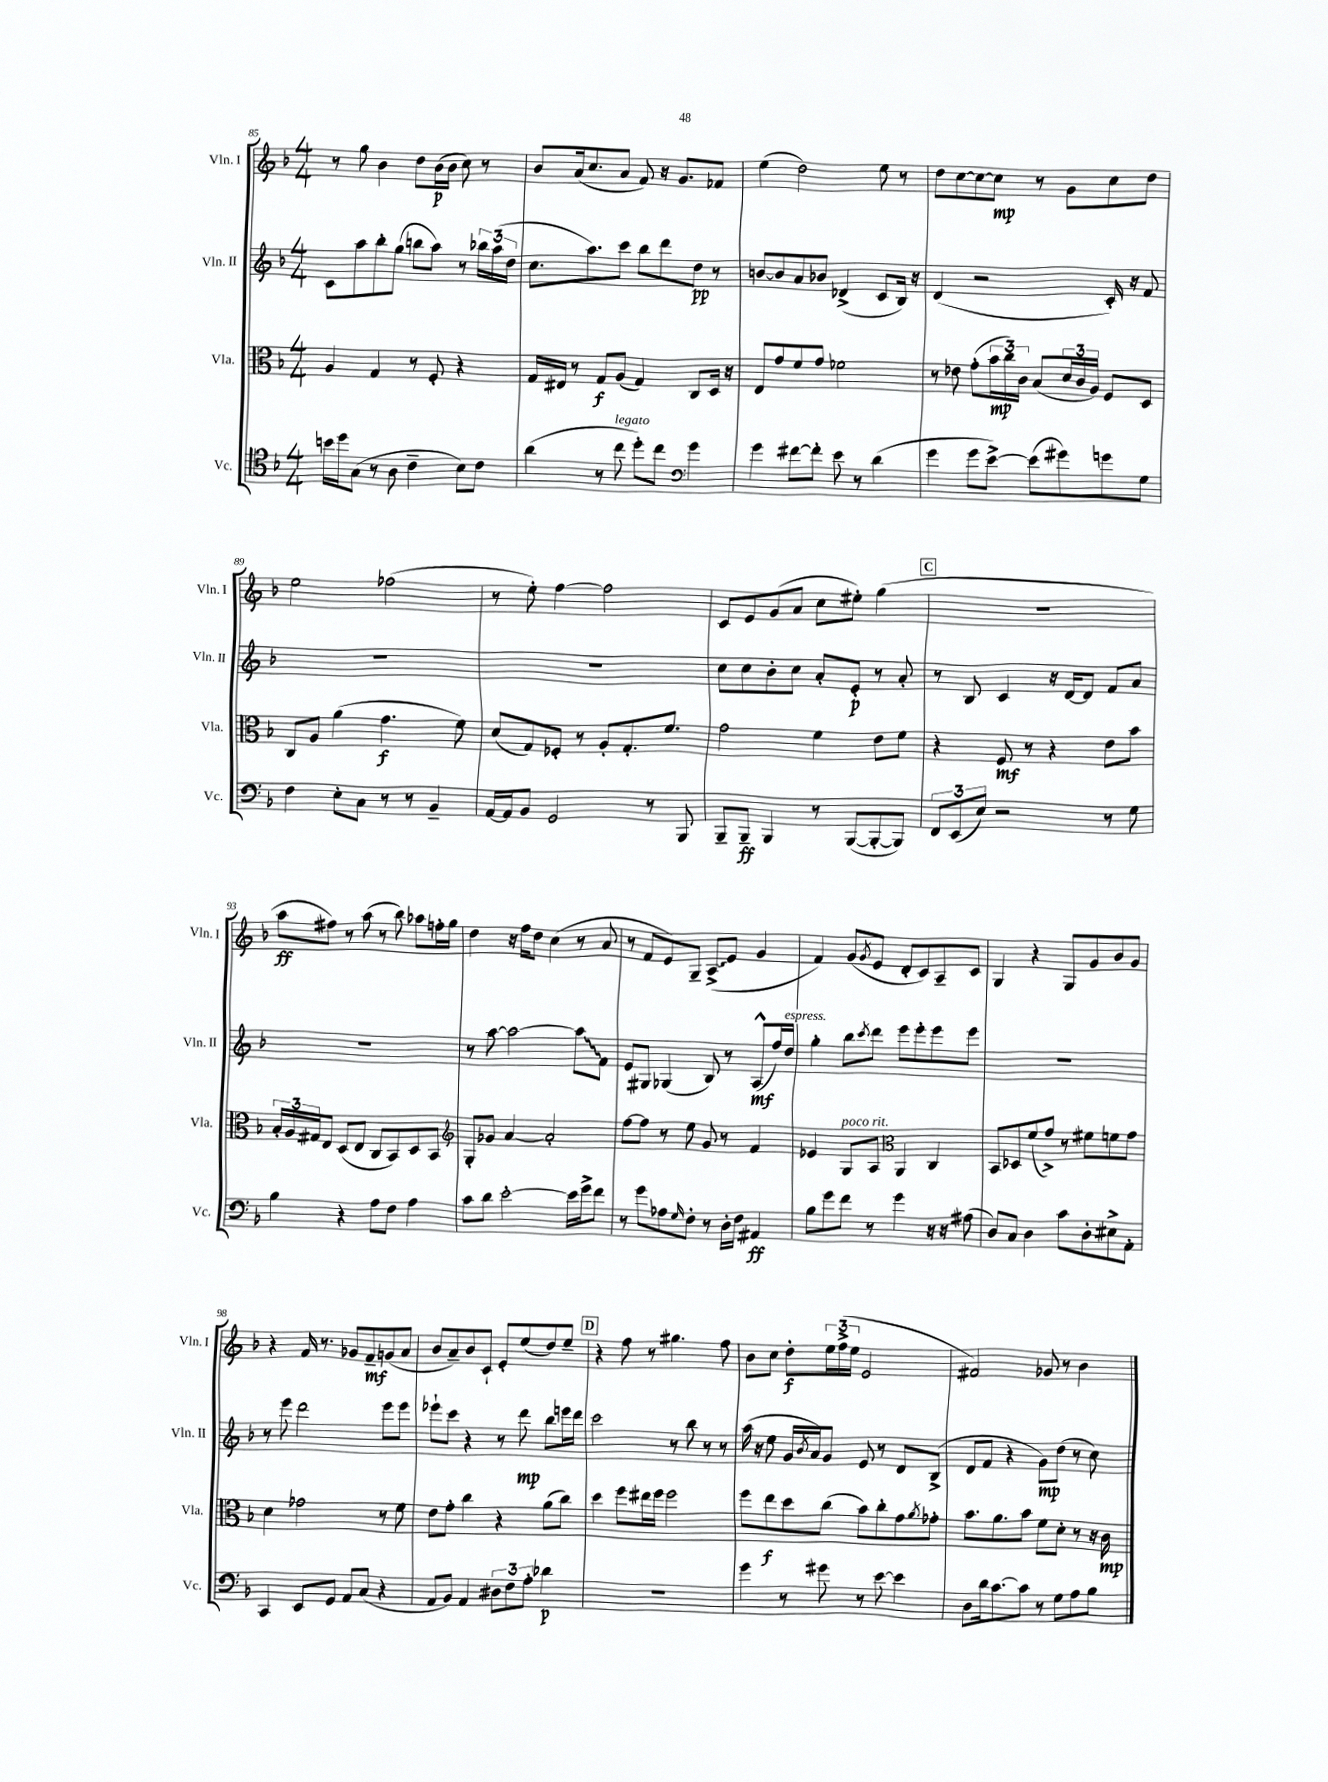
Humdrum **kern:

**kern	**kern	**kern	**kern
*staff4	*staff3	*staff2	*staff1
*clefC4	*clefC3	*clefG2	*clefG2
*k[b-]	*k[b-]	*k[b-]	*k[b-]
*M4/4	*M4/4	*M4/4	*M4/4
16b\LL	4A/	8c\L	8r
16dd\J	.	.	.
(8G\J	.	8aa\	8gg\
8r	4G/	8bb-'\	4b-\
8A\	.	(8gg\J	.
4c~\	8r	8bb\L	8dd\L
.	8F'/	8aa\J)	(16b-\L
.	.	.	16b-\JJ
8B-\L)	4r	8r	8cc\)
8c\J	.	24bb-\LL	8r
.	.	(24aa\	.
.	.	24dd\JJ	.
=	=	=	=
(4a\	16G/LL	8.cc\L	8b-/L
.	16E#/JJ	.	.
.	8r	.	(16a/k
.	.	8.aa\)	8.cc/
8r	8G/L	.	.
8cc\	(8A/J	8ccc\J	8a/J
8dd'\L)	4G/)	8bb-\L	8f/)
8cc\J	.	8ddd\	16r
.	.	.	8.g/L
*clefF4	*	*	*
4g\	8C/L	8dd\J	.
.	16D/Jk	8r	8f-/J
.	16r	.	.
=	=	=	=
4g\	8E/L	[8b/L	(4ee\
.	8g/	8b/]	.
[8f#\L	8f/	8a/	2dd\)
8f#'\]J	8g/J	8b-/J	.
8e\	2f-\	(4d-^/	.
8r	.	.	.
(4d\	.	8c/L	8ee\
.	.	16B-/Jk)	8r
.	.	16r	.
=	=	=	=
4g\	8r	(4d/	8dd\L
.	8e-\	.	[8cc\
8g\L	(8g'\L	2r	8cc\_
[8e^\J)	24b-\L	.	8cc\]J
.	24cc\)	.	.
.	24c\JJ	.	.
(8e\]L	(8B-/L	.	8r
8g#\)	24d/L	.	8g\L
.	24c/	.	.
.	24A/JJ)	.	.
8g\	8F/L	16c'/)	8cc\
.	.	16r	.
8G\J	8D/J	8f/	8dd\J
=	=	=	=
4F\	8C/L	1r	2ee\
.	8A/J	.	.
8E'\L	(4a\	.	.
8C\J	.	.	.
8r	4.g\	.	(2ff-\
8r	.	.	.
4BB-~/	.	.	.
.	8f\)	.	.
=	=	=	=
[16AA/LL	(8d/L	1r	8r
16AA/]J	.	.	.
8BB-/J	8G/)	.	8ee'\)
2GG/	8F-'/J	.	[4ff\
.	8r	.	.
.	8A'/L	.	2ff\]
.	8.G'/	.	.
8r	.	.	.
.	8.f/J	.	.
8BBB-/	.	.	.
=	=	=	=
8BBB-~/L	2g\	8cc\L	8c/L
8BBB-~/J	.	8cc\	8e/
4BBB-/	.	8b-'\	(8g/
.	.	8cc\J	8a/J
8r	4f\	8a'/L	8cc\L
([8BBB-/L	.	8e'/J	8ee#'\J)
8BBB-'/_	8e\L	8r	(4gg\
8BBB-/]J)	8f\J	8a'/	.
=	=	=	=
12FF/L	4r	8r	1r
(12EE/	.	.	.
.	.	8B-/	.
12E/J)	.	.	.
2r	8F/	4c/	.
.	8r	.	.
.	4r	16r	.
.	.	[16d/LK	.
.	.	8d/]J	.
8r	8e\L	8f/L	.
8G\	8b-\J	8a/J	.
=	=	=	=
4B-\	24B-'/LL	1r	8aa\L
.	24A/	.	.
.	24G#/J	.	.
.	8E/J	.	8ff#\J)
4r	(8D/L	.	8r
.	8E/J	.	(8aa\
8A\L	8C/L	.	8r
8F\J	8BB-/)	.	8bb-\)
4A\	8D/	.	8aa-\L
.	8BB-/J	.	16ff'\L
.	.	.	16gg\JJ
=	=	=	=
*	*clefG2	*	*
8c\L	8G'/L	8r	4dd\
8d\J	8g-/J	[8aa\	.
[2e'\	[4a/	2aa\_	16r
.	.	.	16ff\LK
.	.	.	8dd\J
.	2a'/]	.	(4cc\
16e\]LL	.	8aa\]L	8r
16g^\J	.	.	.
8f\J	.	8f\J	8a/
=	=	=	=
8r	[8ff\L	8e/L	8r
8g\L	8ff\]J	8G#/J	8f/L
8A-\	8r	(4G-/	8e/)
16qqG/	.	.	.
8F'\J	8ee\	.	8G~/J
8r	8g/	8B-/)	(8A^/L
16D'\LL	8r	8r	8e/J
16F\JJ	.	.	.
4AA#/	4f/	(8A^^/L	4g/
.	.	16ff/L)	.
.	.	16dd/JJ	.
=	=	=	=
8B-\L	4e-/	4gg'\	4f/)
8g\	.	.	.
8f\J	8G/L	8bb-\L	(8g/L
.	.	8qccc/	8qg/
8r	8A/J	8ddd\J	8e/J
*	*clefC3	*	*
4g\	4AA/	8eee\L	8d'/L
.	.	8eee'\	8c/)
16r	4C/	8eee\	8A~/
16r	.	.	.
(8A#\	.	8eee\J	8c/J
=	=	=	=
8D/L)	8BB-/L	1r	4G/
8C/J	8D-/	.	.
4D\	(8f/	.	4r
.	8g^/J)	.	.
8c\L	8r	.	8G/L
8D'\	8f#\L	.	8g/
8E#^\	8f\	.	8b-/
8AA'\J	8g\J	.	8g/J
=	=	=	=
4CC/	4d\	8r	4r
.	.	8eee\	.
8EE/L	2g-\	2ddd\	16f/
.	.	.	8.r
8GG/J	.	.	.
8AA/L	.	.	8g-/L
(8C/J	.	.	8f~/
4r	8r	8eee\L	(8g/
.	8f\	8eee\J	8a/J
=	=	=	=
8AA/L	8e\L	8eee-`\L	8b-/L
8BB-/J)	8g'\J	8ccc\J	8a~/)
4AA/	4cc\	4r	8b-/
.	.	.	8c`/J
12D#\L	4r	8r	8e'/L
12F\	.	.	.
.	.	8ddd\	(8ee/
12A'\J	.	.	.
4d-\	(8a\L	8bb-\L	8dd/)
.	8cc\J)	16eee\L	8ee~/J
.	.	16ddd\JJ	.
=	=	=	=
1r	4dd\	2ccc\	4r
.	8ff\L	.	8ff\
.	16ee#\L	.	8r
.	16ff\JJ	.	.
.	2ff\	8r	4.gg#\
.	.	8bb-\	.
.	.	8r	.
.	.	8r	8ff\
=	=	=	=
4g\	8ff\L	(16aa\	8b-\L
.	.	16r	.
.	8ee\	8ee\	8cc\J
8r	8dd\	16g/LL	8dd'\L
.	.	8qb-/	.
.	.	16a/J)	.
8g#\	(8cc\J	8g/J	24ee\L
.	.	.	(24ff^\
.	.	.	24ee\JJ
8r	8b-\L)	8e/	2e/
[8e\	8cc'\	8r	.
4e\]	8g\	8d/L	.
.	8qa/	.	.
.	8g-'\J	(8B-^/J	.
=	=	=	=
8D\L	8.b-\L	8d/L	2f#/)
16d\k	.	8f/J	.
[8.c\	8.a\	.	.
.	.	4r	.
8c\]J	8b-\J	.	.
8r	8f\L	8g\L)	8g-/
8G\L	8d'\J	(8dd\J	8r
8A\	8r	8r	4b-\
8B-\J	16r	8cc\)	.
.	16c\	.	.
==	==	==	==
*-	*-	*-	*-
